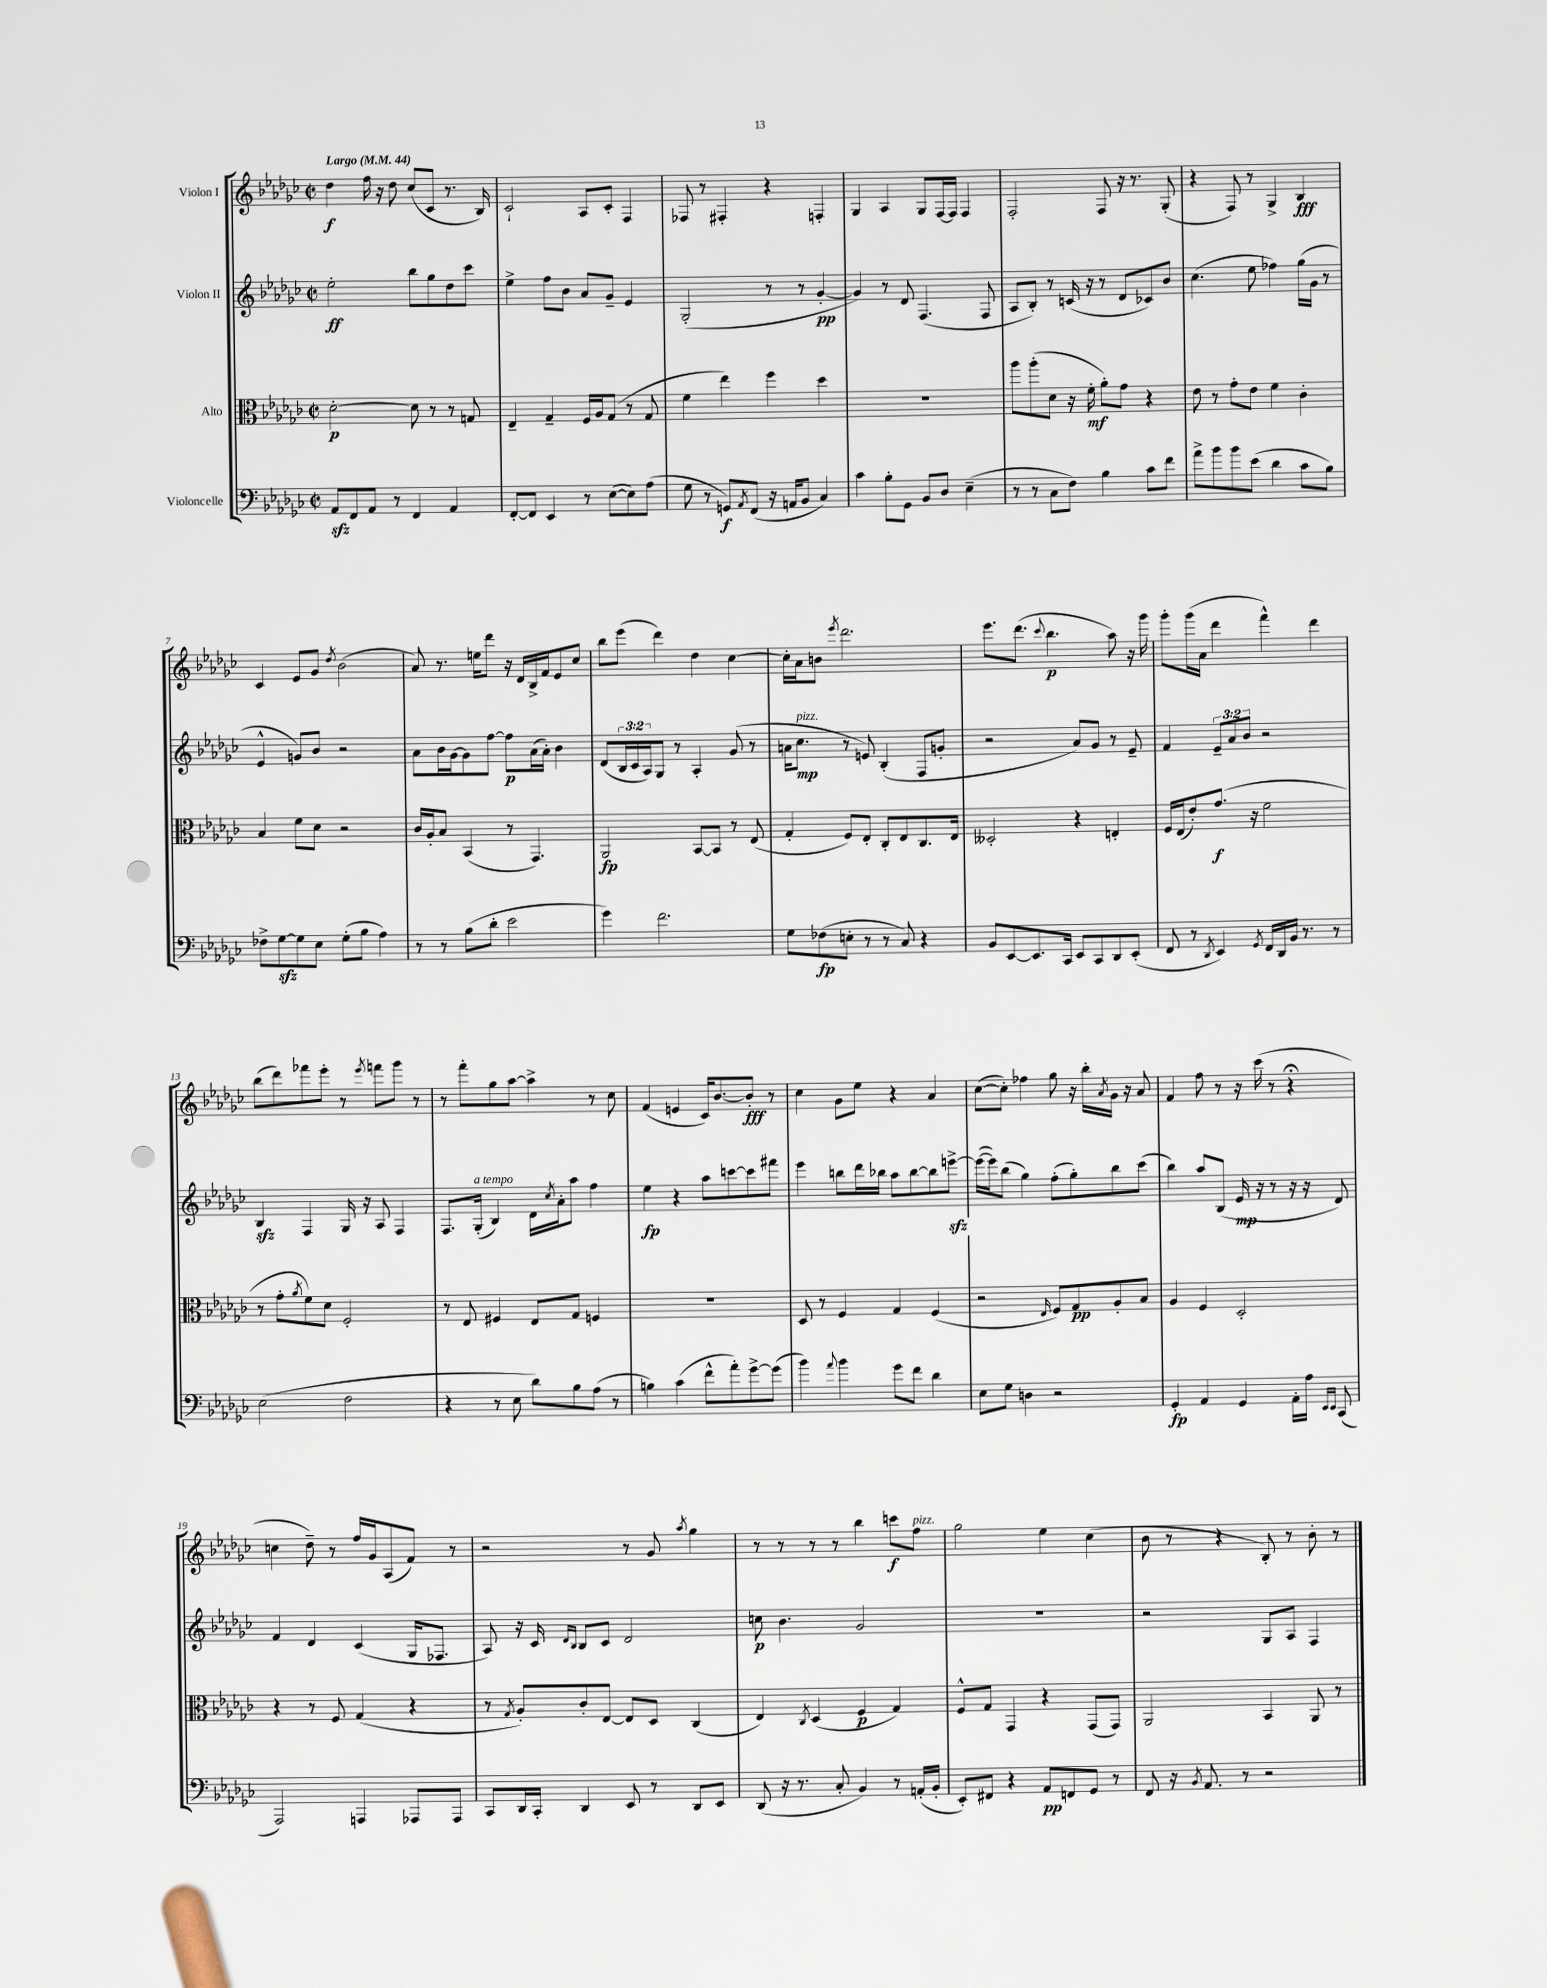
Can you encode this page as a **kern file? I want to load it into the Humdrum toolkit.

**kern	**dynam	**kern	**dynam	**kern	**dynam	**kern	**dynam
*part4	*part4	*part3	*part3	*part2	*part2	*part1	*part1
*staff4	*staff4	*staff3	*staff3	*staff2	*staff2	*staff1	*staff1
*I"Violoncelle	*	*I"Alto	*	*I"Violon II	*	*I"Violon I	*
*clefF4	*	*clefC3	*	*clefG2	*	*clefG2	*
*k[b-e-a-d-g-c-]	*	*k[b-e-a-d-g-c-]	*	*k[b-e-a-d-g-c-]	*	*k[b-e-a-d-g-c-]	*
*M2/2	*	*M2/2	*	*M2/2	*	*M2/2	*
*met(c|)	*	*met(c|)	*	*met(c|)	*	*met(c|)	*
*MM44	*	*MM44	*	*MM44	*	*MM44	*
=1	=1	=1	=1	=1	=1	=1	=1
!	!	!	!	!	!	!LO:TX:a:B:t=Largo	!
8AA-zz/L	.	[2d-'\	p	2ee-'\	ff	4dd-\	f
8FF/	.	.	.	.	.	.	.
8AA-/J	.	.	.	.	.	16ff\	.
.	.	.	.	.	.	16r	.
8r	.	.	.	.	.	8dd-\	.
4FF/	.	8d-\]	.	8bb-\L	.	(8cc-/L	.
.	.	8r	.	8gg-\	.	8c-/J	.
4AA-/	.	8r	.	8dd-\	.	8.r	.
.	.	8Gn/	.	8ccc-\J	.	.	.
.	.	.	.	.	.	16B-/)	.
=2	=2	=2	=2	=2	=2	=2	=2
[8FF'/L	.	4E-~/	.	4ee-^\	.	2c-`/	.
8FF/J]	.	.	.	.	.	.	.
4EE-/	.	4G-~/	.	8ff\L	.	.	.
.	.	.	.	8b-\J	.	.	.
8r	.	16F/LL	.	8a-/L	.	8A-/L	.
.	.	16A-/J	.	.	.	.	.
([8E-\L	.	(8G-/J	.	8g-~/J	.	8c-'/J	.
8E-\])	.	8r	.	4e-/	.	4F/	.
(8A-\J	.	8G-/	.	.	.	.	.
=3	=3	=3	=3	=3	=3	=3	=3
8G-\	.	4f\	.	(2G-'/	.	8F-X/	.
8r	.	.	.	.	.	8r	.
8GGn/L)	f	4ee-\)	.	.	.	4F#X'/	.
8qAA-/	.	.	.	.	.	.	.
(8FF/J	.	.	.	.	.	.	.
16r	.	4ff\	.	8r	.	4r	.
16AAn/KL	.	.	.	.	.	.	.
8BB-/J	.	.	.	8r	.	.	.
4C-/)	.	4dd-\	.	[4g-'/	pp	4Fn'/	.
=4	=4	=4	=4	=4	=4	=4	=4
4c-\	.	1r	.	4g-/])	.	4G-/	.
8B-'\L	.	.	.	8r	.	4A-/	.
8GG-\J	.	.	.	8d-/	.	.	.
8BB-/L	.	.	.	(4.F/	.	8G-/L	.
8D-/J	.	.	.	.	.	[16F/L	.
.	.	.	.	.	.	16F/JJ]	.
(4E-~\	.	.	.	.	.	4F/	.
.	.	.	.	8F/	.	.	.
=5	=5	=5	=5	=5	=5	=5	=5
8r	.	8aa-\L	.	8A-/L	.	2F'/	.
8r	.	(8aa-'\	.	8B-'/J)	.	.	.
8C-\L	.	8d-\J	.	8r	.	.	.
8F\J)	.	16r	.	(16cn/	.	.	.
.	.	16f'\	mf	16r	.	.	.
4B-\	.	8a-'\L)	.	8r	.	8F/	.
.	.	8g-\J	.	8d-/L	.	16r	.
.	.	.	.	.	.	8.r	.
8c-\L	.	4r	.	8c-X/)	.	.	.
8f\J	.	.	.	8b-/J	.	(8G-'/	.
=6	=6	=6	=6	=6	=6	=6	=6
8a-^\L	.	8e-\	.	(4.cc-\	.	4r	.
8b-\	.	8r	.	.	.	.	.
8b-\	.	8g-'\L	.	.	.	8F/)	.
(8e-\J	.	8e-\J	.	8ee-\	.	8r	.
4d-\	.	4f\	.	4ff-X\)	.	4G-^/	.
8c-\L	.	4c-'\	.	(16gg-\LL	.	4B-/	fff
.	.	.	.	16g-\JJ	.	.	.
8B-\J)	.	.	.	8r	.	.	.
!!LO:LB:g=z
=7	=7	=7	=7	=7	=7	=7	=7
8F-X^\L	.	4B-/	.	4e-^^/	.	4c-/	.
[8G-zz\	.	.	.	.	.	.	.
8G-\]	.	8f\L	.	8gn/L)	.	8e-/L	.
8E-\J	.	8d-\J	.	8b-/J	.	8g-/J	.
.	.	.	.	.	.	8qdd-/	.
(8G-'\L	.	2r	.	2r	.	(2b-\	.
8B-\J	.	.	.	.	.	.	.
4A-\)	.	.	.	.	.	.	.
=8	=8	=8	=8	=8	=8	=8	=8
8r	.	16c-/LL	.	8a-\L	.	8a-/)	.
.	.	16A-'/J	.	.	.	.	.
8r	.	8B-/J	.	16b-\L	.	8.r	.
.	.	.	.	[16g-\J	.	.	.
(8B-\L	.	(4BB-/	.	8g-\]	.	.	.
.	.	.	.	.	.	16een\KL	.
8d-'\J	.	.	.	[8ff\J	.	8ddd-\J	.
2e-\	.	8r	.	8ff\L]	p	16r	.
.	.	.	.	.	.	16d-/LL	.
.	.	4.GG-/)	.	(16a-\L	.	16B-^/	.
.	.	.	.	16a-'\JJ)	.	16f/J	.
.	.	.	.	4b-\	.	8e-/	.
.	.	.	.	.	.	8cc-/J	.
=9	=9	=9	=9	=9	=9	=9	=9
4g-\)	.	2AA-/	fp	(8d-/L	.	8bb-\L	.
.	.	.	.	24B-/L	.	(8eee-\J	.
.	.	.	.	24c-/	.	.	.
.	.	.	.	24A-/J)	.	.	.
2.f\	.	.	.	8G-/J	.	4ddd-\)	.
.	.	.	.	8r	.	.	.
.	.	[8BB-/L	.	4A-'/	.	4dd-\	.
.	.	8BB-/J]	.	.	.	.	.
.	.	8r	.	(8g-/	.	[4cc-\	.
.	.	(8E-/	.	8r	.	.	.
=10	=10	=10	=10	=10	=10	=10	=10
8G-\L	.	4G-'/	.	16an\KL	.	16cc-'\LL]	.
!	!	!	!	!LO:TX:a:i:t=pizz.	!	!	!
.	.	.	.	8.cc-\J	mp	16a-\J	.
(8F-X\	fp	.	.	.	.	8bn\J	.
.	.	.	.	.	.	8qeee-/	.
8En'\J	.	8F/L)	.	8r	.	2.ddd-\	.
8r	.	8E-'/J	.	8en/)	.	.	.
8r	.	8C-'/L	.	(4B-'/	.	.	.
8C-/)	.	8E-/	.	.	.	.	.
4r	.	8.C-/	.	8F/L	.	.	.
.	.	.	.	8gn'/J	.	.	.
.	.	16E-/Jk	.	.	.	.	.
=11	=11	=11	=11	=11	=11	=11	=11
8BB-/L	.	2D--X'/	.	2r	.	8.eee-\L	.
[8EE-/	.	.	.	.	.	.	.
.	.	.	.	.	.	(8.ddd-\J	.
8.EE-/]	.	.	.	.	.	.	.
.	.	.	.	.	.	8qqccc-/	.
.	.	.	.	.	.	4.bb-\	p
16CC-/Jk	.	.	.	.	.	.	.
8EE-/L	.	4r	.	8a-/L)	.	.	.
8CC-/	.	.	.	8g-/J	.	.	.
8DD-/	.	4En'/	.	8r	.	8aa-\)	.
(8EE-'/J	.	.	.	8e-~/	.	16r	.
.	.	.	.	.	.	16ggg-\	.
=12	=12	=12	=12	=12	=12	=12	=12
8FF/	.	16F/LL	.	4f/	.	8ggg-'\L	.
.	.	(16E-/J	.	.	.	.	.
8r	.	8e-'/)	.	.	.	(16ggg-\L	.
.	.	.	.	.	.	16a-\JJ	.
8qDD-/	.	.	.	.	.	.	.
4EE-/)	.	(8.g-/J	f	12e-~/L	.	4ddd-\	.
.	.	.	.	12a-/	.	.	.
.	.	.	.	12b-/J	.	.	.
.	.	16r	.	.	.	.	.
8qGG-/	.	.	.	.	.	.	.
16FF/LL	.	2f\	.	2r	.	4fff^^\)	.
16DD-/	.	.	.	.	.	.	.
16BB-/JJ	.	.	.	.	.	.	.
8.r	.	.	.	.	.	.	.
.	.	.	.	.	.	4ddd-\	.
8r	.	.	.	.	.	.	.
!!LO:LB:g=z
=13	=13	=13	=13	=13	=13	=13	=13
(2E-\	.	8r	.	4B-zz/	.	(8bb-\L	.
.	.	8g-'\L	.	.	.	8ddd-\)	.
.	.	8qa-/	.	.	.	.	.
.	.	8f\)	.	4F/	.	8fff-X\	.
.	.	8d-\J	.	.	.	8eee-'\J	.
2F\	.	2F'/	.	16G-/	.	8r	.
.	.	.	.	16r	.	.	.
.	.	.	.	.	.	8qeee-/	.
.	.	.	.	8A-/	.	8fffn\L	.
.	.	.	.	4F/	.	8ggg-\J	.
.	.	.	.	.	.	8r	.
=14	=14	=14	=14	=14	=14	=14	=14
4r	.	8r	.	8.F/L	.	8r	.
.	.	8E-/	.	.	.	8fff'\L	.
!	!	!	!	!LO:TX:a:i:t=a tempo	!	!	!
.	.	.	.	(16G-'/Jk	.	.	.
8r	.	4F#X/	.	4B-/)	.	8gg-\	.
8E-\	.	.	.	.	.	[8aa-\J	.
8d-\L)	.	8E-/L	.	16d-\LL	.	4aa-^\]	.
.	.	.	.	8qcc-/	.	.	.
.	.	.	.	16a-'\J	.	.	.
8B-\	.	8G-/J	.	8aa-\J	.	.	.
(8A-\J	.	4Fn/	.	4ff\	.	8r	.
8r	.	.	.	.	.	8cc-\	.
=15	=15	=15	=15	=15	=15	=15	=15
4Bn\)	.	1r	.	4ee-\	fp	(4f/	.
(4c-\	.	.	.	4r	.	4en/	.
8f^^\L	.	.	.	8aa-\L	.	16c-/KL)	.
.	.	.	.	.	.	[8.b-/	.
8a-'\)	.	.	.	[8cccn\	.	.	.
[8g-^\	.	.	.	8ccc\]	.	8b-'/J]	fff
(8g-\J]	.	.	.	8fff#X\J	.	8r	.
=16	=16	=16	=16	=16	=16	=16	=16
4b-\)	.	8D-/	.	4eee-\	.	4cc-\	.
.	.	8r	.	.	.	.	.
8qqa-/	.	.	.	.	.	.	.
4b-\	.	4F/	.	8bbn\L	.	8g-\L	.
.	.	.	.	16ddd-\L	.	8ee-\J	.
.	.	.	.	16bb-X\JJ	.	.	.
8g-\L	.	4G-/	.	8aa-\L	.	4r	.
8f\J	.	.	.	[8bb-\	.	.	.
4d-\	.	(4F/	.	8bb-\]	.	4a-/	.
.	.	.	.	[8eeenzz^\J	.	.	.
=17	=17	=17	=17	=17	=17	=17	=17
8E-\L	.	2r	.	(16eee\LL_	.	([8cc-\L	.
.	.	.	.	16eee\J])	.	.	.
8G-\J	.	.	.	(8bb-\J	.	8cc-'\J])	.
4Dn\	.	.	.	4gg-\)	.	4ff-X\	.
.	.	16qqE-/	.	.	.	.	.
2r	.	8F/L)	.	(8ff'\L	.	8gg-\	.
.	.	8G-/	pp	8gg-'\)	.	16r	.
.	.	.	.	.	.	16bb-'\LL	.
.	.	.	.	.	.	8qa-/	.
.	.	8A-'/	.	8bb-\	.	16g-\JJ	.
.	.	.	.	.	.	16r	.
.	.	8B-/J	.	(8ccc-\J	.	8a-/	.
=18	=18	=18	=18	=18	=18	=18	=18
4GG-'/	fp	4A-/	.	4bb-\)	.	4f/	.
4AA-/	.	4F/	.	8aa-/L	.	8ff\	.
.	.	.	.	(8B-/J	.	8r	.
4GG-/	.	2D-'/	.	16e-/	mp	16r	.
.	.	.	.	16r	.	(16ccc-\	.
.	.	.	.	8r	.	8r	.
16AA-'\LL	.	.	.	16r	.	4r;<	.
16A-\JJ	.	.	.	16r	.	.	.
16qqEE-/LL	.	.	.	.	.	.	.
16qqEE-/JJ	.	.	.	.	.	.	.
(8CC-/	.	.	.	8d-/)	.	.	.
!!LO:LB:g=z
=19	=19	=19	=19	=19	=19	=19	=19
2AAA-/)	.	4r	.	4f/	.	4ccn\	.
.	.	8r	.	4d-/	.	8dd-~\)	.
.	.	8F/	.	.	.	8r	.
4AAAn/	.	(4G-/	.	(4c-/	.	16ff/LL	.
.	.	.	.	.	.	16g-/J	.
.	.	.	.	.	.	(8A-/	.
8AAA-X/L	.	4r	.	16G-/KL	.	8f/J)	.
.	.	.	.	8.F-X/J	.	.	.
8AAA-/J	.	.	.	.	.	8r	.
=20	=20	=20	=20	=20	=20	=20	=20
8CC-/L	.	8r	.	8A-/)	.	2r	.
.	.	8qG-/	.	.	.	.	.
16DD-/L	.	8A-'/L)	.	16r	.	.	.
16CC-'/JJ	.	.	.	16c-/	.	.	.
.	.	.	.	16qqd-/LL	.	.	.
.	.	.	.	16qqB-/JJ	.	.	.
4DD-/	.	8c-'/	.	8B-/L	.	.	.
.	.	[8E-/J	.	8c-/J	.	.	.
8EE-/	.	8E-/L]	.	2d-/	.	8r	.
8r	.	8D-/J	.	.	.	8g-/	.
.	.	.	.	.	.	8qaa-/	.
8DD-/L	.	(4C-/	.	.	.	4gg-\	.
8EE-/J	.	.	.	.	.	.	.
=21	=21	=21	=21	=21	=21	=21	=21
(8DD-/	.	4E-/)	.	8ccn\	p	8r	.
16r	.	.	.	4.b-\	.	8r	.
8.r	.	.	.	.	.	.	.
.	.	8qC-/	.	.	.	.	.
.	.	(4D-/	.	.	.	8r	.
8C-'/	.	.	.	.	.	8r	.
4BB-/)	.	4F/	p	2g-/	.	4bb-\	.
8r	.	4G-/)	.	.	.	8cccn\L	f
!	!	!	!	!	!	!LO:TX:a:i:t=pizz.	!
(16AAn'/LL	.	.	.	.	.	8ff\J	.
16BB-'/JJ	.	.	.	.	.	.	.
=22	=22	=22	=22	=22	=22	=22	=22
8EE-'/L)	.	8F^^/L	.	1r	.	2gg-\	.
8FF#X/J	.	8G-/J	.	.	.	.	.
4r	.	4GG-/	.	.	.	.	.
8AA-/L	pp	4r	.	.	.	4ee-\	.
8FFn/	.	.	.	.	.	.	.
8GG-/J	.	(8GG-/L	.	.	.	(4cc-\	.
8r	.	8GG-/J)	.	.	.	.	.
=23	=23	=23	=23	=23	=23	=23	=23
8FF/	.	2AA-/	.	2r	.	8b-\	.
16r	.	.	.	.	.	8r	.
8qBB-/	.	.	.	.	.	.	.
8.AA-/	.	.	.	.	.	.	.
.	.	.	.	.	.	4r	.
8r	.	.	.	.	.	.	.
2r	.	4BB-/	.	8G-/L	.	8B-'/)	.
.	.	.	.	8A-/J	.	8r	.
.	.	8AA-/	.	4F/	.	8b-'\	.
.	.	8r	.	.	.	8r	.
==	==	==	==	==	==	==	==
*-	*-	*-	*-	*-	*-	*-	*-
